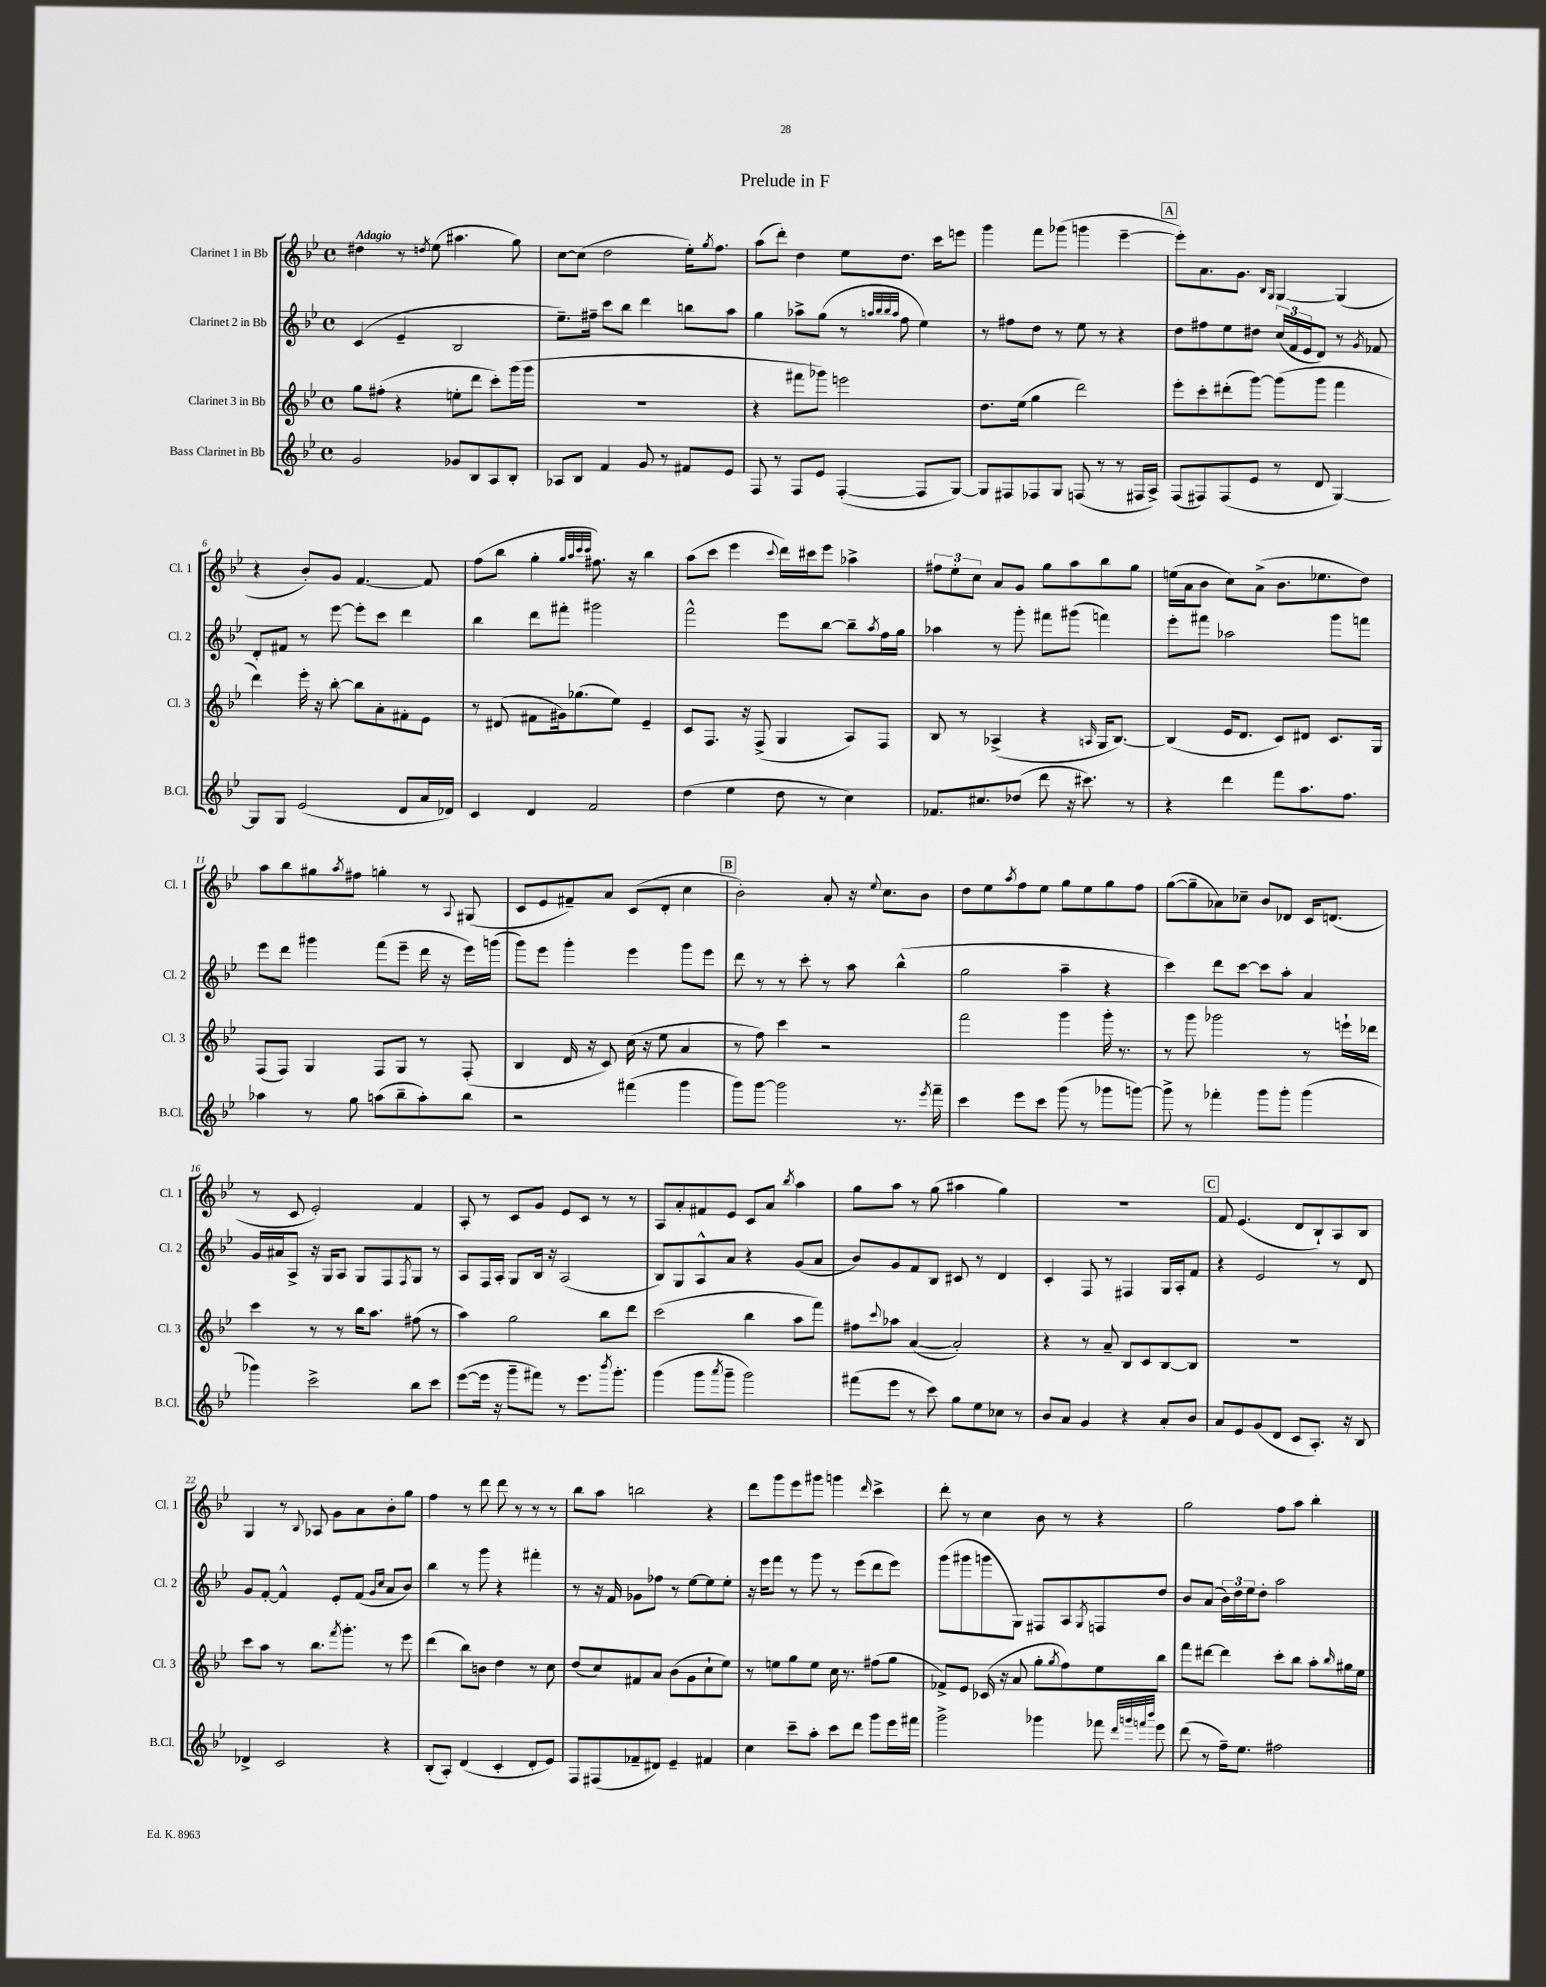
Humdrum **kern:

**kern	**kern	**kern	**kern
*part4	*part3	*part2	*part1
*staff4	*staff3	*staff2	*staff1
*I"Bass Clarinet in Bb	*I"Clarinet 3 in Bb	*I"Clarinet 2 in Bb	*I"Clarinet 1 in Bb
*I'B.Cl.	*I'Cl. 3	*I'Cl. 2	*I'Cl. 1
*clefG2	*clefG2	*clefG2	*clefG2
*k[b-e-]	*k[b-e-]	*k[b-e-]	*k[b-e-]
*M4/4	*M4/4	*M4/4	*M4/4
*met(c)	*met(c)	*met(c)	*met(c)
=1	=1	=1	=1
!	!	!	!LO:TX:a:B:t=Adagio
2g/	8gg\L	(4c/	4dd#X\
.	(8ff#X'\J	.	.
.	4r	4e-~/	8r
.	.	.	8qddn/
.	.	.	(8ee-\
8g-X/L	8een'\L	2B-/	4.aa#X\
8B-/	8ddd\J	.	.
8A/	8ccc'\L)	.	.
8B-'/J	(16ggg\L	.	8gg\)
.	16ggg\JJ	.	.
=2	=2	=2	=2
8A-X/L	1r	8.ee-~\L)	[8cc\L
8B-/J	.	.	(8cc\J]
.	.	16ff#X~\Jk	.
4f/	.	8ccc\L	2dd\
.	.	8bb-\J	.
8g/	.	4ddd\	.
8r	.	.	.
8f#X/L	.	8bbn\L	16ee-'\KL)
.	.	.	8qgg/
.	.	.	8.ff\J
8e-/J	.	8aa\J	.
=3	=3	=3	=3
8F/	4r	4gg\	(8aa\L
8r	.	.	8ddd'\J)
8F/L	8fff#X\L	8aa-X^\L	4dd\
8e-/J	8ggg-X\J)	(8gg\J	.
([4F'/	2eeen\	8r	8ee-\L
.	.	32qqaan/LLL	.
.	.	32qqbb-/	.
.	.	32qqbb-/	.
.	.	32qqaa/JJJ	.
.	.	8ff\	8.dd\J
8F/L]	.	4ee-\)	.
.	.	.	16ccc\KL
[8G/J)	.	.	8eeen\J
=4	=4	=4	=4
8G/L]	8.dd\L	8r	4ggg\
8F#X/	.	8ff#X\L	.
.	(16ee-\Jk	.	.
8F-X/	4gg\	8dd\J	8fff\L
8G/J	.	8r	(8ggg-X\J
(8Fn/	2ddd\)	8ee-\	4gggn\
8r	.	8r	.
8r	.	4r	[4eee-~\
16F#X/LL	.	.	.
16A^/JJ)	.	.	.
!!LO:REH:place=s1:t=A
=5	=5	=5	=5
(8F/L	8eee-'\L	8dd\L	8eee-'\L])
8F#X/)	8ccc'\	8ff#X\	8.a\
(8F#/	(8ddd#X'\	8ee-\	.
.	.	.	8.g\J
8e-/J	[8ggg\J)	8dd#X\J	.
.	.	.	16qqB-/LL
.	.	.	16qqG/JJ
8r	(8ggg\L]	(24cc/LL	[4G/
.	.	24f/	.
.	.	24e-/J	.
8d/	8ggg\J	8d/J)	.
[4G/)	4fff\	8r	(4G/]
.	.	8qg/	.
.	.	8f-X/	.
!!LO:LB:g=z
=6	=6	=6	=6
8G/L]	4ddd\)	8d'/L	4r
8G/J	.	8f#X/J	.
(2e-/	16eee-'\	8r	8b-'/L)
.	16r	.	.
.	[8bb-'\	[8eee-\	8g/J
.	8bb-\L]	8eee-'\L]	[4.f/
.	8a'\	8ccc\J	.
8d/L	8f#X'\	4ddd\	.
16a/L	8e-\J	.	8f/]
16d-X/JJ)	.	.	.
=7	=7	=7	=7
4c/	8r	4bb-\	(8ff\L
.	(8d#X/	.	8bb-\J
4d/	8f#X\L	8ddd\L	4gg'\
.	16g#X\k)	8fff#X'\J	.
.	(8.gg-X\	.	.
.	.	.	32qqgg/LLL
.	.	.	32qqaa/
.	.	.	32qqccc/
.	.	.	32qqccc/JJJ
2f/	.	2ggg#X\	8.ff#X\)
.	8ee-\J)	.	.
.	.	.	16r
.	4e-~/	.	4bb-\
=8	=8	=8	=8
(4dd\	8c/L	2fff^^\	(8aa\L
.	8.F/J	.	8ccc\J
4ee-\	.	.	4eee-\
.	16r	.	.
.	(8F^/	.	.
.	.	.	8qqccc/
8dd\	4G/	8eee-\L	16ddd\LL)
.	.	.	16ccc#X\J
8r	.	[8bb-\J	8eee-\J
4cc\)	8A/L)	8bb-~\L]	4aa-X^\
.	.	8qaa/	.
.	8F/J	16ff\L	.
.	.	16gg\JJ	.
=9	=9	=9	=9
8.f-X/L	8B-/	4aa-X\	12ff#X\L
.	.	.	12ee-'\
.	8r	.	.
.	.	.	12cc\J
8.cc#X/	.	.	.
.	(4A-X^/	8r	8a/L
(8dd-X/J	.	8ggg'\	8g/J
8ddd\	4r	8fff#X\L	8gg\L
16r	.	(8ggg#X\J	8aa\
8.ccc#X\)	.	.	.
.	16qqAn/	.	.
.	16G/KL	4fffn\)	8bb-\
.	[8.B-/J)	.	.
8r	.	.	8gg\J
=10	=10	=10	=10
4r	(4B-/]	8eee-'\L	(16een\LL
.	.	.	16a\J
.	.	8fff#X\J	8b-\J
4ddd\	16e-/KL	2aa-X\	8cc\L)
.	8.d/J	.	.
.	.	.	(8a^\J
8fff\L	8c/L)	.	8.b-\L
8.aa\	8d#X/J	.	.
.	.	.	8.ee-X\
.	8.c/L	8ggg\L	.
8.ff\J	.	.	.
.	.	8fffn\J	8dd\J)
.	16G/Jk	.	.
!!LO:LB:g=z
=11	=11	=11	=11
4aa-X\	(8F/L	8eee-\L	8aa\L
.	8F/J)	8ddd\J	8bb-\
8r	4G/	4ggg#X\	8gg#X\
.	.	.	8qaa/
8gg\	.	.	8ff#X\J
(8aan\L	8F/L	(8fff\L	4ggn'\
8bb-~\	8G/J	8eee-~\J	.
8aa'\)	8r	16ddd\	8r
.	.	16r	.
.	.	.	8qqA/
8bb-\J	(8F'/	16eee-\LL)	(8G#X/
.	.	(16gggn\JJ	.
=12	=12	=12	=12
2r	4B-/	8ggg\L)	8c/L
.	.	8eee-\J	8e-/
.	16d/	4ggg'\	8f#X~/)
.	16r	.	.
.	8c/)	.	8a/J
(4fff#X\	(16cc\	4eee-\	(8c/L
.	16r	.	.
.	8ee-\	.	8d'/J
4ggg\	4a/	8ggg\L	4cc\
.	.	8eee-\J	.
!!LO:REH:place=s1:t=B
=13	=13	=13	=13
8ggg\L)	8r	8ddd\	2b-'\)
[8ggg\J	8ff\)	8r	.
2ggg\]	4ccc\	8r	.
.	.	8ccc'\	.
.	2r	8r	8a'/
.	.	8aa\	16r
.	.	.	8qqee-/
.	.	.	8.cc\L
8.r	.	(4bb-^^\	.
.	.	.	8b-\J
8qeee-/	.	.	.
16fff~\	.	.	.
=14	=14	=14	=14
4ccc\	2fff\	2gg\	8dd\L
.	.	.	8ee-\
.	.	.	8qaa/
8eee-\L	.	.	8ff\
8ccc\J	.	.	8ee-\J
(8ggg\	4ggg\	4aa~\	8gg\L
8r	.	.	8ee-\
8ggg-X\L	16ggg'\	4r	8gg\
.	8.r	.	.
[8gggn\J)	.	.	8ff\J
=15	=15	=15	=15
8ggg^\]	8r	4ccc\)	([8gg\L
8r	8ggg\	.	8gg~\]
4fff-X'\	2ggg-X\	8ddd\L	8a-X\)
.	.	[8ccc\J	8cc-X~\J
8ggg\L	.	8ccc\L]	8b-/L
8ggg'\J	.	8aa'\J	8d-X/J
(4ggg\	8r	4a/	16c/KL
.	.	.	(8.dn/J
.	16eeen`\LL	.	.
.	16ddd-X\JJ	.	.
!!LO:LB:g=z
=16	=16	=16	=16
4ggg-X\)	4ccc\	16g/LL	8r
.	.	16a#X/J	.
.	.	8A^/J	8c/
2ccc^\	8r	16r	2e-'/)
.	.	16G/KL	.
.	8r	8A/J	.
.	16bb-\KL	8G/L	.
.	8.aa\J	.	.
.	.	8F/	.
.	.	8qF/	.
8bb-\L	(8ff#X\	8G/J	4f/
8ccc\J	8r	8r	.
=17	=17	=17	=17
([8eee-\L	4aa\)	8A/L	8A'/
16eee-\Jk]	.	16F/L	8r
16r	.	16A'/JJ	.
8ggg~\L	2gg\	8G/L	8c/L
8fff#X\J)	.	16B-/Jk	8g/J
.	.	16r	.
8r	.	(2A/	8e-/L
8.eee-\L	.	.	8c/J
.	8bb-\L	.	8r
8qbbb-/	.	.	.
8.ggg'\J	.	.	.
.	8ddd\J	.	8r
=18	=18	=18	=18
(4ggg\	(2ccc\	8B-/L)	8A/L
.	.	8G/	8a'/
8ggg\L	.	8A^^/	8f#X/
8qaaa/	.	.	.
8ggg~\J	.	8a/J	8e-/J
2ggg\)	4bb-\	4r	8c/L
.	.	.	8a/J
.	.	.	8qbb-/
.	8aa\L	(8g/L	4aa\
.	8fff\J)	8a/J	.
=19	=19	=19	=19
(8fff#X\L	8ff#X\L	8b-/L)	8gg\L
.	8qqccc/	.	.
8eee-\J	8aa-X\J	8g/	8aa\J
8r	([4a/	8f/	8r
8ccc\)	.	8B-/J	(8gg\
8gg\L	2a'/])	8c#X/	4aa#X\
8ee-\	.	8r	.
8cc-X\J	.	4d/	4gg\)
8r	.	.	.
=20	=20	=20	=20
8b-/L	4r	4c'/	1r
8a/J	.	.	.
4g/	8r	8F/	.
.	8a~/	8r	.
4r	8B-/L	4F#X/	.
.	8c/	.	.
8a'/L	[8B-/	16G/LL	.
.	.	16A'/J	.
8b-/J	8B-/J]	8f/J	.
!!LO:REH:place=s1:t=C
=21	=21	=21	=21
8a/L	1r	4r	8f/
8e-/	.	.	(4.e-/
(8g/	.	2e-/	.
8d/J	.	.	.
8c/L	.	.	8d/L
8.A'/J)	.	.	8B-`/)
.	.	8r	8A/
16r	.	.	.
8B-/	.	8d/	8B-/J
!!LO:LB:g=z
=22	=22	=22	=22
4d-X^/	8ccc\L	8g/L	4G/
.	8aa\J	[8f'/J	.
2c/	8r	4f^^/]	8r
.	.	.	8qqB-/
.	8.bb-\L	.	8A-X/
.	.	8e-'/L	8g\L
.	8qfff/	.	.
.	8.ggg'\J	.	.
.	.	(8f/J	8a\
.	.	16qqg/LL	.
.	.	16qqcc/JJ	.
4r	8r	8a/L	8b-'\
.	8eee-\	8b-/J)	8gg\J
=23	=23	=23	=23
(8B-'/L	(4ddd\	4bb-\	4ff\
8A'/J)	.	.	.
(4d/	8bb-\L)	8r	8r
.	8bn\J	8ggg\	8ddd\
4c'/	4dd\	4r	8ddd\
.	.	.	8r
8d'/L	8r	4fff#X'\	8r
8e-/J)	8cc\	.	8r
=24	=24	=24	=24
8F/L	(8dd/L	8r	8bb-\L
(8F#X/	8cc/)	16r	8aa\J
.	.	16f/	.
8f-X~/	8f#X/	8g-X\L	2bbn\
8d#X/J)	8a/J	8ff-X\J	.
4e-~/	(8b-\L	8r	.
.	8g\	[8ee-\L	.
4f#X/	8cc`\	8ee-\]	4r
.	8ee-\J)	8ee-'\J	.
=25	=25	=25	=25
4cc\	8r	16r	8ddd\L
.	.	16eee-\KL	.
.	8een\L	8fff\J	8ggg\
8ccc~\L	8gg\	8r	8eee-\
8aa'\J	8ee\J	8ggg\	8ggg#X\J
8ccc\L	16cc\	8r	4gggn\
.	8.r	.	.
8ddd\J	.	(8eee-\L	.
.	.	.	16qqddd/
8ggg\L	(8ff#X\L	8ddd\	4ccc^\
16eee-\L	8gg\J	8eee-\J)	.
16fff#X\JJ	.	.	.
=26	=26	=26	=26
2ggg^\	8f-X^/L)	(8ggg\L	8ddd'\
.	8e-/J	8ggg#X\	8r
.	(16c-X/	8gggn\	4cc\
.	16r	.	.
.	8a/	8G\J)	.
4ggg-X\	8gg'\L	8F#X/L	8b-\
.	8qgg/	.	.
.	8ff\)	8A/	8r
.	.	8qG/	.
8fff-X\	8ee-\	8Fn/	4r
32qqddd/LLL	.	.	.
32qqgggn/	.	.	.
32qqfffn/	.	.	.
32qqbbb-/JJJ	.	.	.
8eee-\	8bb-\J	8dd/J	.
=27	=27	=27	=27
(8ddd\	8fff\L	8b-/L	2gg\
8r	[8ddd#X\J	(8a/J	.
16ff~\KL)	4ddd#\]	24b-\LL)	.
.	.	24dd\	.
8.ee-\J	.	.	.
.	.	24ee-\J	.
.	.	8dd'\J	.
2ff#X\	8ccc'\L	2aa\	8ff\L
.	8bb-\J	.	8aa\J
.	8aa'\L	.	4bb-'\
.	16qqbb-/	.	.
.	16gg#X\L	.	.
.	16ee-\JJ	.	.
==	==	==	==
*-	*-	*-	*-
